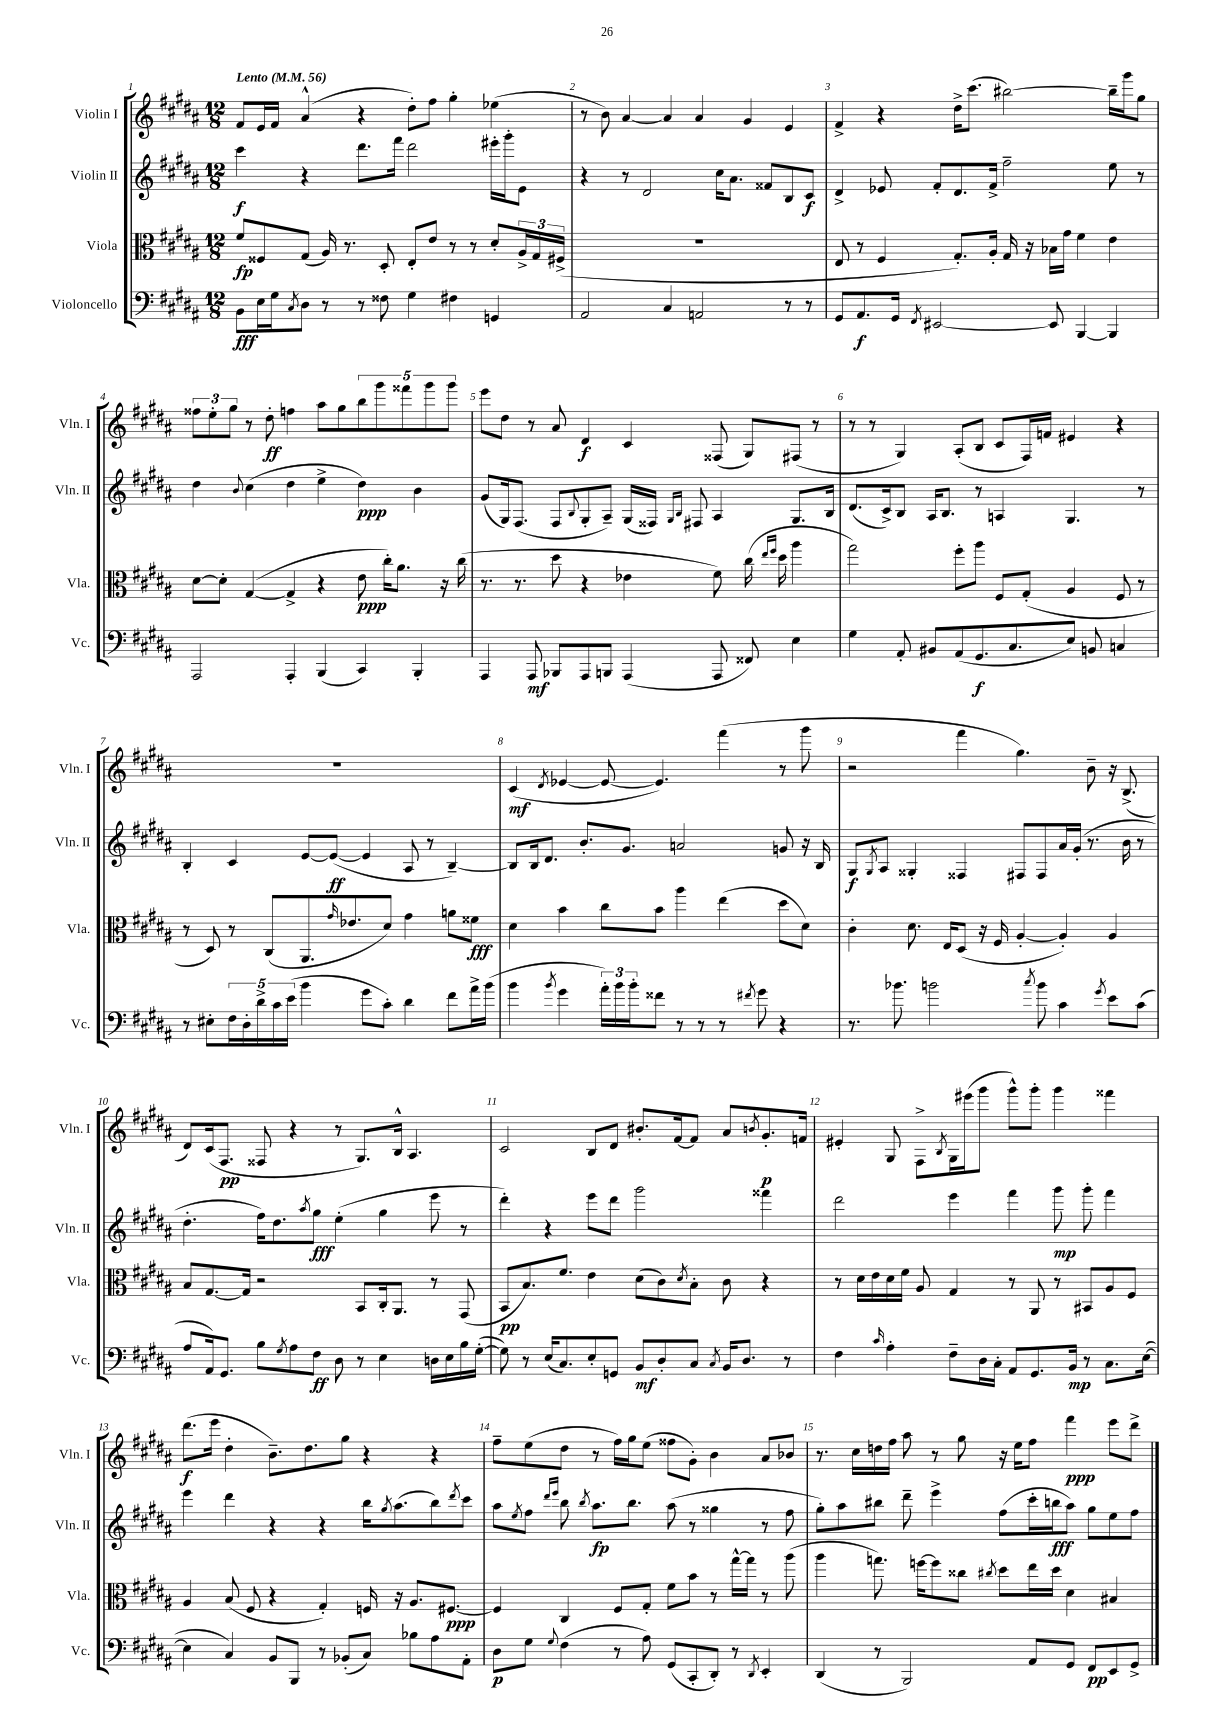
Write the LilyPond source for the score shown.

<<
\new StaffGroup <<
\new Staff = "s0" \with { instrumentName = "Violin I" shortInstrumentName = "Vln. I" } {
    \clef treble \key b \major \numericTimeSignature \time 12/8 \tempo "Lento" 4 = 56
    fis'8 e'16 fis'16 ais'4-^( r4 dis''8-.) fis''8 gis''4-. ees''4( |
    r8 b'8) ais'4~ ais'4 ais'4 gis'4 e'4 |
    fis'4-> r4 dis''16-> cis'''8.( bis''2~) bis''16-- gis'''16 gis''8 |
    \tuplet 3/2 { fisis''8 e''8-. gis''8 } r8 dis''8-.\ff f''4 ais''8 gis''8 \tuplet 5/4 { b''8 gis'''8 fisis'''8 gis'''8 gis'''8 } |
    e'''8 dis''8 r8 ais'8 dis'4\f cis'4 fisis8( gis8) fis8( r8 |
    r8 r8 gis4) ais8-.( b8 cis'8 fis16) f'16 eis'4 r4 |
    R1. |
    cis'4\mf( \acciaccatura { dis'8 } ees'4~ ees'8~ ees'4.) fis'''4( r8 gis'''8 |
    r2 fis'''4 gis''4.) b'8-- r16 b8.->( |
    dis'8) cis'16( fis8.\pp fisis8 r4 r8 gis8.) b16-^ ais4. |
    cis'2 b8 dis'8 bis'8.-. fis'16~ fis'8 ais'8 \acciaccatura { b'8 } gis'8.-.\p f'16 |
    eis'4-. gis8 fis8-> \acciaccatura { b8 } gis16 eis'''16( gis'''8 gis'''8-^) gis'''8-. gis'''4 fisis'''4 |
    dis'''8.\f( e'''16 dis''4-. b'8.--) dis''8. gis''8 r4 r4 |
    fis''8-- e''8( dis''8 r8 fis''16) gis''16 e''8( fisis''8 gis'8-.) b'4 ais'8 bes'8 |
    r8. cis''16 d''16 fis''16 ais''8 r8 gis''8 r16 e''16 fis''8 fis'''4\ppp e'''8 dis'''8-> \bar "|." |
}
\new Staff = "s1" \with { instrumentName = "Violin II" shortInstrumentName = "Vln. II" } {
    \clef treble \key b \major \numericTimeSignature \time 12/8
    cis'''4\f r4 dis'''8. fis'''16 dis'''2 eis'''16-. gis'''16-. e'8 |
    r4 r8 dis'2 cis''16 ais'8. fisis'8 b8 cis'8\f |
    dis'4-> ees'8 fis'8-. dis'8. fis'16-> fis''2-- e''8 r8 |
    dis''4 \appoggiatura { b'8 } cis''4( dis''4 e''4-> dis''4\ppp) b'4 |
    gis'8( gis16) fis8.( fis8 \appoggiatura { b8 } gis8-. ais8--) gis16( fisis16) \grace { gis16 b16 } fis8 ais4 gis8. b16 |
    dis'8.( cis'16->) b8 ais16 b8. r8 a4 gis4. r8 |
    b4-. cis'4 e'8~ e'8~\ff( e'4 ais8 r8 b4~--) |
    b8 b16 dis'8. b'8.-. gis'8. a'2 g'8 r16 b16 |
    gis8\f \acciaccatura { gis8 } ais8 gisis4-. fisis4 fis8 fis8 ais'16 gis'16-.( r8. b'16 r8 |
    dis''4.-. fis''16) dis''8. \acciaccatura { ais''8 } gis''8\fff e''4-.( gis''4 e'''8 r8 |
    dis'''4-.) r4 e'''8 dis'''8 gis'''2 fisis'''4 |
    dis'''2 e'''4 fis'''4 gis'''8\mp gis'''8-. fis'''4 |
    e'''4 dis'''4 r4 r4 b''16 \acciaccatura { gis''8 } ais''8.( b''8) \acciaccatura { dis'''8 } cis'''8 |
    ais''8 \acciaccatura { e''8 } fis''8 \grace { dis'''16 e'''16 } b''8 \acciaccatura { b''8 } ais''8.\fp b''8. ais''8( r8 gisis''4 r8 fis''8 |
    gis''8-.) ais''8 bis''8 dis'''8-- e'''4-> fis''8( cis'''16-. b''16\fff ais''8) gis''8 e''8 fis''8 \bar "|." |
}
\new Staff = "s2" \with { instrumentName = "Viola" shortInstrumentName = "Vla." } {
    \clef alto \key b \major \numericTimeSignature \time 12/8
    fis'8\fp fisis8 gis8( ais16) r8. dis8-. e8-. e'8 r8 r8 dis'8-. \tuplet 3/2 { ais16-> gis16 fis16->( } |
    R1. |
    e8 r8 fis4 gis8.-.) ais16-. gis16 r16 bes16 gis'16 fis'4 e'4 |
    dis'8~ dis'8-. gis4~( gis4-> r4 e'8\ppp cis''16-.) ais'8. r16 cis''16( |
    r8. r8. dis''8 r4 ees'4 fis'8) cis''16( \grace { e''16 fis''16 } dis''16 ais''4 |
    gis''2) fis''8-. ais''8 fis8 gis8-.( ais4 fis8 r8 |
    r8 dis8) r8 cis8( ais,8. \grace { gis'16 } ees'8. dis'8) gis'4 a'8 fisis'8\fff |
    dis'4 b'4 cis''8 b'8 ais''4 e''4( dis''8 dis'8) |
    cis'4-. dis'8. e16 dis8( r16 fis16 ais4~-. ais4-.) ais4 |
    b8 gis8.~ gis16 r2 b,8 cis16-. ais,8. r8 gis,8( |
    b,8\pp b8.) fis'8. e'4 dis'8( cis'8) \acciaccatura { dis'8 } b8-. cis'8 r4 |
    r8 dis'16 e'16 dis'16 fis'16 ais8 gis4 r8 ais,8 r8 bis,8 ais8 fis8 |
    ais4 b8( fis8 r4 gis4-.) f16 r16 ais8. fis8.~\ppp |
    fis4 cis4 fis8 gis8-. fis'8 b'8 r8 gis''16~-^ gis''16 r8 ais''8( |
    ais''4 g''8.) f''16~ f''8 cisis''8 \acciaccatura { cis''8 } dis''8 e''16 dis''16 dis'4 bis4 \bar "|." |
}
\new Staff = "s3" \with { instrumentName = "Violoncello" shortInstrumentName = "Vc." } {
    \clef bass \key b \major \numericTimeSignature \time 12/8
    b,8\fff e16 gis16 \acciaccatura { cis8 } dis8 r8 r8 fisis8 gis4 fis4 g,4 |
    ais,2 cis4 a,2 r8 r8 |
    gis,8 ais,8.\f gis,16 \acciaccatura { fis,8 } eis,2~ eis,8 b,,4~ b,,4 |
    ais,,2 ais,,4-. b,,4( cis,4) b,,4-. |
    ais,,4 ais,,8\mf bes,,8 ais,,8 b,,8 ais,,4( ais,,8 fisis,8) e4 |
    gis4 ais,8-. bis,8 ais,8( gis,8.\f cis8. e8) b,8 c4 |
    r8 eis8-. \tuplet 5/4 { fis16 dis16-. dis'16-> cis'16 e'16( } b'4 gis'8 cis'8-.) dis'4 fis'8 ais'16-> b'16( |
    b'4 \acciaccatura { b'8 } gis'4 \tuplet 3/2 { ais'16-.) b'16 b'16-. } fisis'8 r8 r8 r8 \acciaccatura { fis'8 } gis'8 r4 |
    r8. bes'8. b'2 \acciaccatura { cis''8 } b'8 cis'4 \acciaccatura { gis'8 } e'8 cis'8( |
    ais8 ais,16) gis,8. b8 \acciaccatura { gis8 } ais8 fis8\ff dis8 r8 e4 d16 e16 b16 gis16~-.( |
    gis8) r8 e16( cis8.) e8-. g,8 b,8\mf dis8-. cis8 \acciaccatura { cis8 } b,16 dis8. r8 |
    fis4 \grace { cis'16 } ais4-. fis8-- dis16 cis16-. ais,8 gis,8. b,16\mp r8 cis8. e16~( |
    e4 cis4) b,8 b,,8 r8 bes,8-.( cis8) bes8 ais8 ais,8-. |
    dis8\p gis8 \appoggiatura { gis8 } fis4( r8 ais8) gis,8( cis,8-. dis,8-.) r8 \acciaccatura { dis,8 } e,4-. |
    dis,4( r8 b,,2) ais,8 gis,8 fis,8\pp e,8 gis,8-> \bar "|." |
}
>>
>>
\layout { \context { \Score \override BarNumber.break-visibility = ##(#f #t #t) barNumberVisibility = #all-bar-numbers-visible } }
